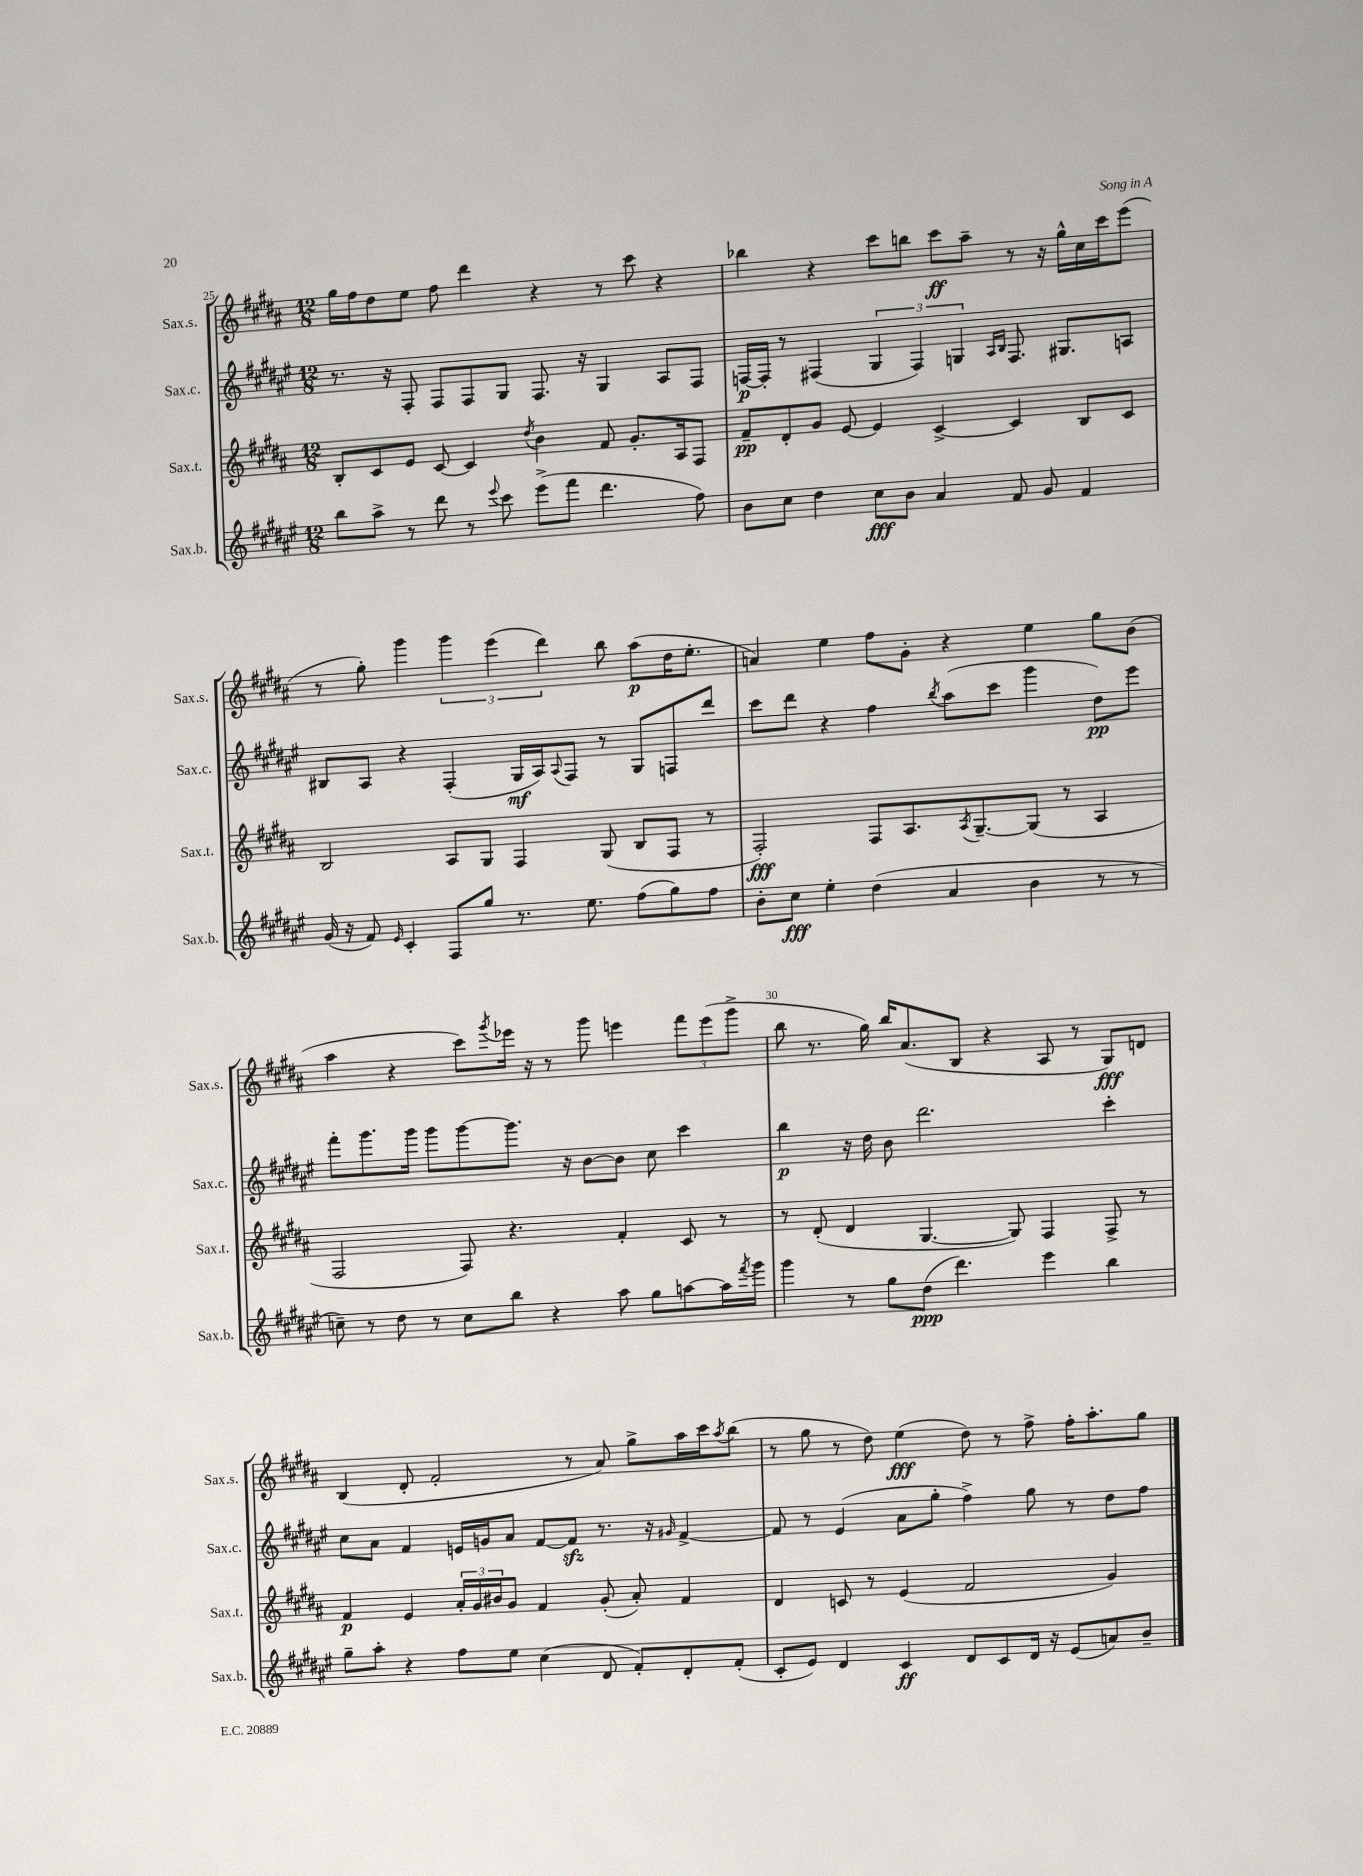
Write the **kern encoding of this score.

**kern	**dynam	**kern	**dynam	**kern	**dynam	**kern	**dynam
*part4	*part4	*part3	*part3	*part2	*part2	*part1	*part1
*staff4	*staff4	*staff3	*staff3	*staff2	*staff2	*staff1	*staff1
*I"Sax.b.	*	*I"Sax.t.	*	*I"Sax.c.	*	*I"Sax.s.	*
*I'Sax.b.	*	*I'Sax.t.	*	*I'Sax.c.	*	*I'Sax.s.	*
*clefG2	*	*clefG2	*	*clefG2	*	*clefG2	*
*k[f#c#g#d#a#e#]	*	*k[f#c#g#d#a#]	*	*k[f#c#g#d#a#e#]	*	*k[f#c#g#d#a#]	*
*M12/8	*	*M12/8	*	*M12/8	*	*M12/8	*
=25	=25	=25	=25	=25	=25	=25	=25
8bb\L	.	8B'/L	.	8.r	.	16gg#\LL	.
.	.	.	.	.	.	16ff#\J	.
8aa#^\J	.	8c#/	.	.	.	8dd#\	.
.	.	.	.	16r	.	.	.
8r	.	8e/J	.	8F#'/	.	8ee\J	.
8ddd#\	.	[8c#/	.	8F#/L	.	8ff#\	.
8r	.	4c#/]	.	8F#/	.	4ddd#\	.
8qqeee#/	.	.	.	.	.	.	.
8ccc#\	.	.	.	8G#/J	.	.	.
.	.	8qdd#/	.	.	.	.	.
(8eee#^\L	.	4b\	.	8.F#/	.	4r	.
8fff#\J	.	.	.	.	.	.	.
.	.	.	.	16r	.	.	.
4.ddd#\	.	8f#/	.	4G#/	.	8r	.
.	.	8.g#'/L	.	.	.	8ccc#\	.
.	.	.	.	8A#/L	.	4r	.
.	.	16A#/k	.	.	.	.	.
8ff#\)	.	8F#/J	.	8F#/J	.	.	.
=26	=26	=26	=26	=26	=26	=26	=26
8b\L	.	8f#~/L	pp	[16Fn/LL	p	4bb-X\	.
.	.	.	.	16F'/JJ]	.	.	.
8cc#\J	.	8d#'/	.	8r	.	.	.
4dd#\	.	8g#/J	.	(4F#X/	.	4r	.
.	.	[8e/	.	.	.	.	.
8cc#\L	fff	4e/]	.	6G#/	.	8ccc#\L	.
8b\J	.	.	.	.	.	8bbn\J	.
.	.	.	.	6F#/)	.	.	.
4a#/	.	[4c#^/	.	.	.	8ccc#\L	ff
.	.	.	.	6Gn/	.	.	.
.	.	.	.	.	.	8aa#~\J	.
.	.	.	.	16qqA#/LL	.	.	.
.	.	.	.	16qqB/JJ	.	.	.
8f#/	.	4c#/]	.	8.F#/	.	8r	.
8g#/	.	.	.	.	.	16r	.
.	.	.	.	8.G#X/L	.	16gg#^^\LL	.
4f#/	.	8B/L	.	.	.	16cc#\	.
.	.	.	.	.	.	16ccc#\J	.
.	.	8c#/J	.	8An/J	.	(8eee\J	.
!!LO:LB:g=z
=27	=27	=27	=27	=27	=27	=27	=27
(16g#/	.	2B/	.	8B#X/L	.	8r	.
16r	.	.	.	.	.	.	.
8f#/)	.	.	.	8A#/J	.	8gg#'\)	.
16qqe#/	.	.	.	.	.	.	.
4c#'/	.	.	.	4r	.	4ggg#\	.
8F#/L	.	8A#/L	.	(4F#'/	.	6ggg#\	.
8gg#/J	.	8G#/J	.	.	.	.	.
.	.	.	.	.	.	(6eee\	.
8.r	.	4F#/	.	16G#/LL	mf	.	.
.	.	.	.	16A#/J)	.	.	.
.	.	.	.	.	.	6ddd#\)	.
.	.	.	.	8qqA#/	.	.	.
.	.	.	.	8F#/J	.	.	.
8.ee#\	.	.	.	.	.	.	.
.	.	(8G#/	.	8r	.	8bb\	.
(8ff#\L	.	8B/L	.	8G#/L	.	(8aa#\L	p
8gg#\)	.	8F#/J	.	8Fn/	.	16dd#\K	.
.	.	.	.	.	.	8.ee'\J	.
8ff#\J	.	8r	.	8ddd#/J	.	.	.
=28	=28	=28	=28	=28	=28	=28	=28
8b'\L	.	2F#'/)	fff	8ccc#\L	.	4an/)	.
8cc#\J	fff	.	.	8ddd#\J	.	.	.
4ee#'\	.	.	.	4r	.	4ee\	.
(4dd#\	.	8F#/L	.	4ff#\	.	8ff#\L	.
.	.	8.A#/	.	.	.	8g#'\J	.
.	.	.	.	8qbb/	.	.	.
4a#/	.	.	.	(8aa#\L	.	4r	.
.	.	8qA#/	.	.	.	.	.
.	.	[8.G#~/	.	.	.	.	.
.	.	.	.	8ccc#\J	.	.	.
4b\	.	(8G#/J]	.	4ggg#\	.	4ee\	.
.	.	8r	.	.	.	.	.
8r	.	4A#/	.	8dd#\L)	pp	8gg#\L	.
8r	.	.	.	8eee#\J	.	(8b\J	.
!!LO:LB:g=z
=29	=29	=29	=29	=29	=29	=29	=29
8ccn~\)	.	2F#/	.	8fff#'\L	.	4aa#\	.
8r	.	.	.	8.ggg#\	.	.	.
8dd#\	.	.	.	.	.	4r	.
.	.	.	.	16ggg#\Jk	.	.	.
8r	.	.	.	8ggg#\L	.	.	.
8cc\L	.	8F#/)	.	[8ggg#\	.	8ccc#\L)	.
.	.	.	.	.	.	8qggg#/	.
8bb\J	.	4.r	.	8.ggg#\J]	.	16eee-X\Jk	.
.	.	.	.	.	.	16r	.
4r	.	.	.	.	.	8r	.
.	.	.	.	16r	.	.	.
.	.	.	.	[8b\L	.	8ggg#\	.
8aa#\	.	4f#'/	.	8b\J]	.	4eeen\	.
8gg#\L	.	.	.	8cc#\	.	.	.
[8aan\	.	8c#/	.	4ccc#\	.	12fff#\L	.
.	.	.	.	.	.	(12eee\	.
16aa\L]	.	8r	.	.	.	.	.
.	.	.	.	.	.	12ggg#^\J	.
8qfff#/	.	.	.	.	.	.	.
16ggg#\JJ	.	.	.	.	.	.	.
=30	=30	=30	=30	=30	=30	=30	=30
4ggg#\	.	8r	.	4bb\	p	8bb\	.
.	.	(8d#'/	.	.	.	8.r	.
8r	.	4d#/	.	16r	.	.	.
.	.	.	.	16dd#\	.	16gg#\)	.
8gg#\L	.	.	.	8b\	.	16bb/KL	.
.	.	.	.	.	.	(8.a#/	.
(8dd#\J	ppp	[4.G#/	.	2.ddd#\	.	.	.
4.ddd#\)	.	.	.	.	.	8B/J	.
.	.	.	.	.	.	4r	.
.	.	8G#/])	.	.	.	.	.
4eee#\	.	4F#/	.	.	.	8A#/	.
.	.	.	.	.	.	8r	.
4bb\	.	8F#^/	.	4ccc#'\	.	8G#/L)	fff
.	.	8r	.	.	.	8dn/J	.
!!LO:LB:g=z
=31	=31	=31	=31	=31	=31	=31	=31
8gg#~\L	.	4f#/	p	8cc#\L	.	(4B/	.
8aa#'\J	.	.	.	8a#\J	.	.	.
4r	.	4e/	.	4f#/	.	8d#'/	.
.	.	.	.	.	.	2f#'/	.
8ff#\L	.	24a#'/LL	.	16en/LL	.	.	.
.	.	24g#/	.	.	.	.	.
.	.	.	.	16gn/J	.	.	.
.	.	24b#X/J	.	.	.	.	.
8ee#\J	.	8g#/J	.	8a#/J	.	.	.
(4cc#\	.	4f#/	.	[8f#/L	.	.	.
.	.	.	.	8f#zz/J]	.	8r	.
8d#/	.	(8g#'/	.	8.r	.	8a#/)	.
8f#'/L)	.	8a#'/)	.	.	.	8gg#^\L	.
.	.	.	.	16r	.	.	.
.	.	.	.	16qqg#X/	.	.	.
8d#'/	.	4f#/	.	[4f#^/	.	16aa#\L	.
.	.	.	.	.	.	16ccc#\J	.
.	.	.	.	.	.	8qaa#/	.
(8f#'/J	.	.	.	.	.	(8bb\J	.
=32	=32	=32	=32	=32	=32	=32	=32
8c#'/L	.	4d#/	.	8f#/]	.	8r	.
8e#/J)	.	.	.	8r	.	8gg#\	.
4d#/	.	8cn/	.	(4e#/	.	8r	.
.	.	8r	.	.	.	8dd#\)	.
4c#/	ff	(4e/	.	8a#\L	.	(4ee\	fff
.	.	.	.	8gg#'\J	.	.	.
8d#/L	.	2f#/	.	4ff#^\)	.	8dd#\)	.
8c#/	.	.	.	.	.	8r	.
16d#/Jk	.	.	.	8gg#\	.	8ff#^\	.
16r	.	.	.	.	.	.	.
(8e#/L	.	.	.	8r	.	16ff#'\KL	.
.	.	.	.	.	.	8.aa#'\	.
8an/)	.	4g#/)	.	8dd#\L	.	.	.
8b~/J	.	.	.	8ff#\J	.	8gg#\J	.
==	==	==	==	==	==	==	==
*-	*-	*-	*-	*-	*-	*-	*-
